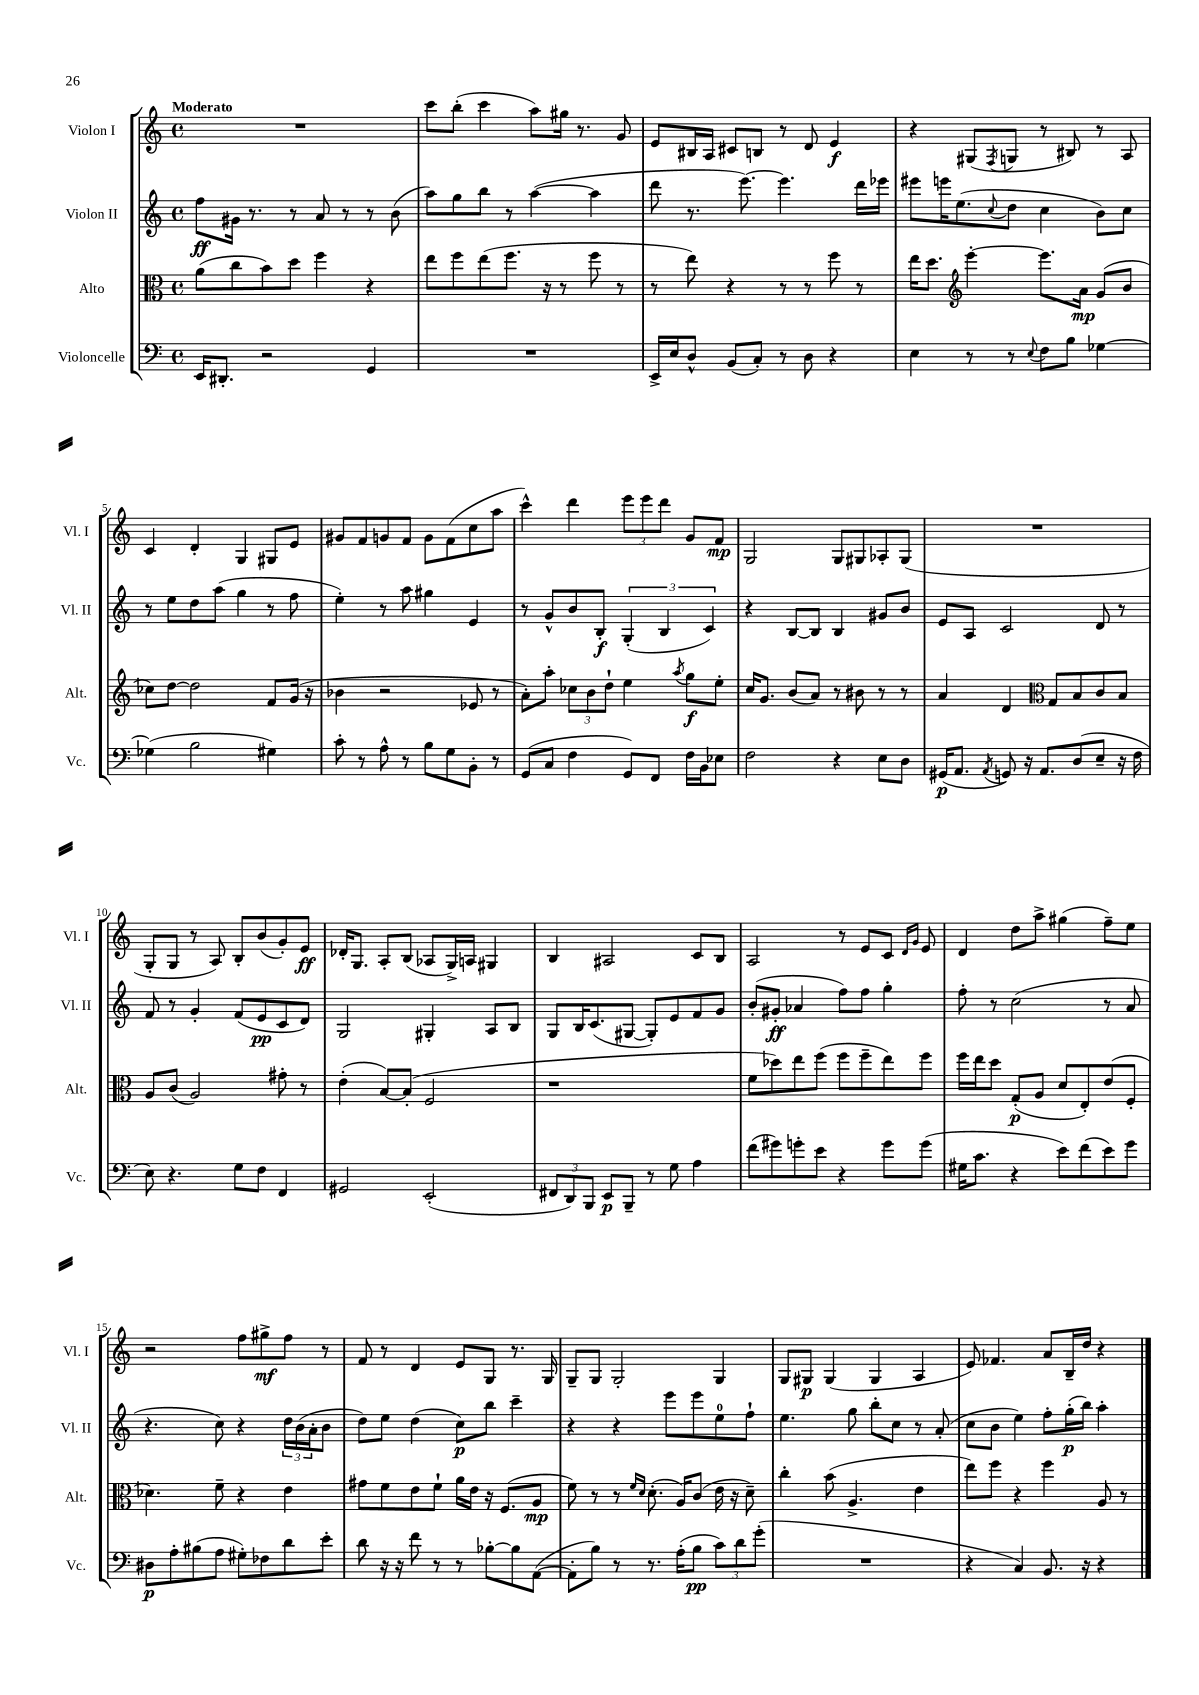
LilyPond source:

<<
\new StaffGroup <<
\new Staff = "s0" \with { instrumentName = "Violon I" shortInstrumentName = "Vl. I" } {
    \clef treble \key c \major \defaultTimeSignature \time 4/4 \tempo "Moderato"
    R1 |
    c'''8 b''8-.( c'''4 a''8) gis''16 r8. g'8 |
    e'8 bis16 a16 cis'8 b8 r8 d'8 e'4\f |
    r4 gis8( \acciaccatura { f8 } g8 r8 bis8) r8 a8 |
    c'4 d'4-. g4 gis8 e'8 |
    gis'8 f'8 g'8 f'8 g'8 f'8( c''8 a''8 |
    c'''4-^) d'''4 \tuplet 3/2 { e'''8 e'''8 d'''8 } g'8 f'8\mp |
    g2 g8 gis8 aes8-. gis8( |
    R1 |
    g8-. g8 r8 a8) b8-. b'8( g'8-.) e'8\ff |
    des'16-. g8. a8-. b8( aes8 g16->) a16 gis4 |
    b4 ais2 c'8 b8 |
    a2 r8 e'8 c'8 \grace { d'16 g'16 } e'8 |
    d'4 d''8 a''8-> gis''4( f''8--) e''8 |
    r2 f''8 gis''8->\mf f''8 r8 |
    f'8 r8 d'4 e'8 g8 r8. g16 |
    g8-- g8 g2-. g4 |
    g8 gis8\p gis4( gis4 a4 |
    e'8) fes'4. a'8 b16-- d''16 r4 \bar "|." |
}
\new Staff = "s1" \with { instrumentName = "Violon II" shortInstrumentName = "Vl. II" } {
    \clef treble \key c \major \defaultTimeSignature \time 4/4
    f''8\ff gis'16 r8. r8 a'8 r8 r8 b'8( |
    a''8) g''8 b''8 r8 a''4~( a''4 |
    d'''8 r8. e'''8.~) e'''4. d'''16 ees'''16 |
    eis'''8 e'''16 e''8.( \appoggiatura { c''8 } d''8 c''4 b'8) c''8 |
    r8 e''8 d''8 a''8( g''4 r8 f''8 |
    e''4-.) r8 a''8 gis''4 e'4 |
    r8 g'8-^ b'8 b8-.\f \tuplet 3/2 { g4-.( b4 c'4) } |
    r4 b8~ b8 b4 gis'8 b'8 |
    e'8 a8 c'2 d'8 r8 |
    f'8 r8 g'4-. f'8( e'8\pp c'8 d'8) |
    g2 gis4-. a8 b8 |
    g8 b16 c'8.( gis8~ gis8-.) e'8 f'8 g'8 |
    b'8-.( gis'8-.\ff aes'4 f''8) f''8 g''4-. |
    f''8-. r8 c''2( r8 a'8 |
    r4. c''8) r4 \tuplet 3/2 { d''16 b'16( a'16-. } b'8 |
    d''8) e''8 d''4( c''8\p) b''8 c'''4-- |
    r4 r4 e'''8 e'''8 e''8-0 f''8-! |
    e''4. g''8 b''8-. c''8 r8 a'8-.( |
    c''8 b'8 e''4) f''8-. g''16-.\p( b''16) a''4-. \bar "|." |
}
\new Staff = "s2" \with { instrumentName = "Alto" shortInstrumentName = "Alt." } {
    \clef alto \key c \major \defaultTimeSignature \time 4/4
    a'8( c''8 b'8) d''8 f''4 r4 |
    e''8 f''8 e''8( f''8. r16 r8 f''8 r8 |
    r8 e''8) r4 r8 r8 f''8 r8 |
    e''16 d''8. \clef treble e'''4~-. e'''8. a'16\mp g'8( b'8 |
    ces''8) d''8~ d''2 f'8 g'16( r16 |
    bes'4 r2 ees'8 r8 |
    a'8-.) a''8-. \tuplet 3/2 { ces''8 b'8 d''8-! } e''4 \acciaccatura { a''8 } g''8\f e''8-. |
    c''16 g'8. b'8( a'8) r8 bis'8 r8 r8 |
    a'4 d'4 \clef alto g8 b8 c'8 b8 |
    a8 c'8( a2) gis'8-. r8 |
    e'4-.( b8~) b8-.( f2 |
    r1 |
    f'8 des''8) e''8 f''8( f''8 f''8-- e''8) f''8 |
    f''16 e''16 d''8 g8-.\p( a8 d'8 e8-.) e'8( f8-. |
    des'4.) f'8-- r4 e'4 |
    gis'8 f'8 e'8 f'8-! a'16 e'16 r16 f8.( a8\mp |
    f'8) r8 r8 \grace { f'16 d'16 } d'8.-.( a16) c'8( e'16 r16 d'8--) |
    c''4-. b'8( a4.-> e'4 |
    e''8) f''8 r4 f''4 a8 r8 \bar "|." |
}
\new Staff = "s3" \with { instrumentName = "Violoncelle" shortInstrumentName = "Vc." } {
    \clef bass \key c \major \defaultTimeSignature \time 4/4
    e,16 dis,8.-. r2 g,4 |
    R1 |
    e,16-> e16 d8-^ b,8( c8-.) r8 d8 r4 |
    e4 r8 r8 \appoggiatura { e8 } f8 b8 ges4~ |
    ges4( b2 gis4) |
    c'8-. r8 a8-^ r8 b8 g8 b,8-. r8 |
    g,8( c8 f4 g,8) f,8 f16 b,16 ees8 |
    f2 r4 e8 d8 |
    gis,16\p( a,8. \acciaccatura { a,8 } g,8) r16 a,8. d8( e8-- r16 f16 |
    e8) r4. g8 f8 f,4 |
    gis,2 e,2-.( |
    \tuplet 3/2 { fis,8 d,8) b,,8 } e,8\p b,,8-- r8 g8 a4 |
    f'8( gis'8) g'8-. e'8 r4 g'8 g'8( |
    gis16 c'8. r4 e'8) f'8( e'8) g'8 |
    dis8\p a8-. bis8( a8 gis8-.) fes8 d'8 e'8-. |
    d'8 r16 r16 f'8 r8 r8 bes8~-. bes8 a,8~( |
    a,8-. b8) r8 r8. a16-.( b8\pp \tuplet 3/2 { c'8) d'8 g'8-.( } |
    R1 |
    r4 c4) b,8. r16 r4 \bar "|." |
}
>>
>>
